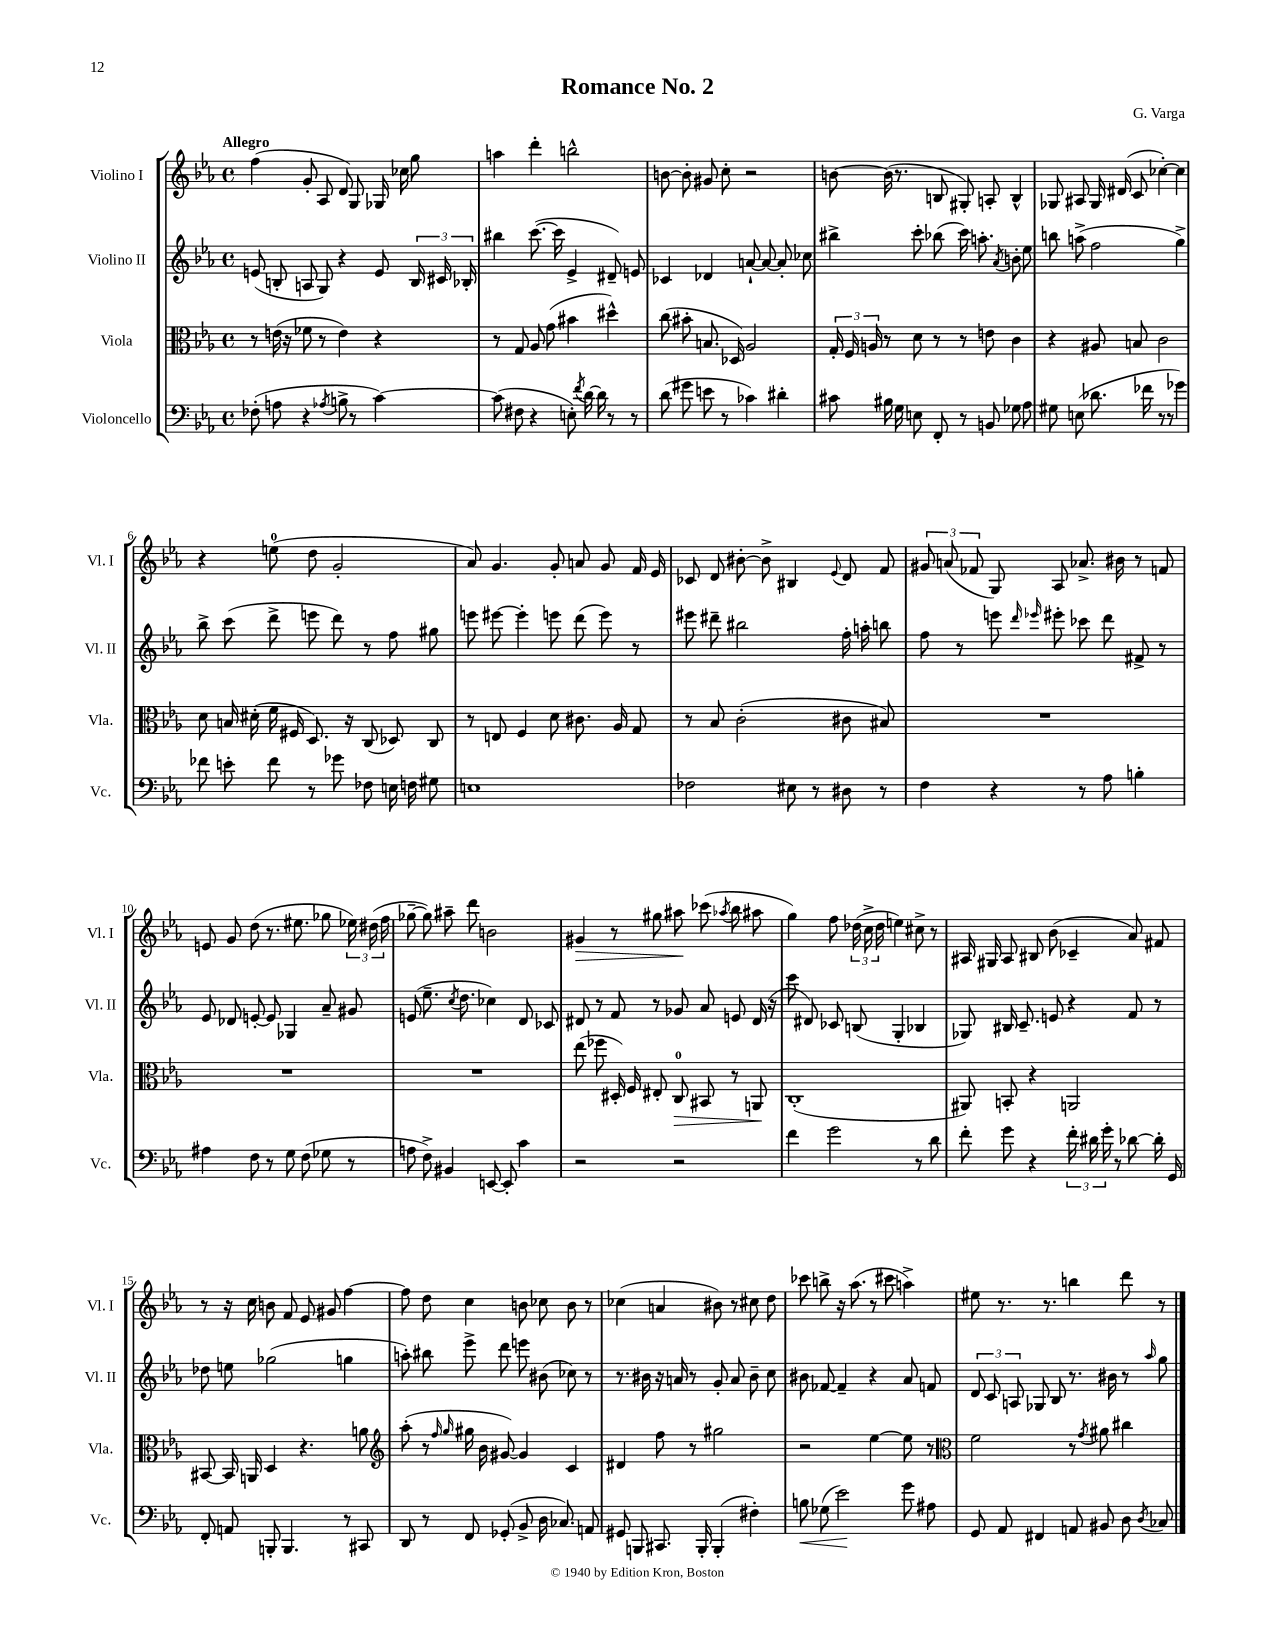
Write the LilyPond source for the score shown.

\header { title = "Romance No. 2" composer = "G. Varga" }
<<
\new StaffGroup <<
\new Staff = "s0" \with { instrumentName = "Violino I" shortInstrumentName = "Vl. I" } {
    \clef treble \key ees \major \defaultTimeSignature \time 4/4 \tempo "Allegro"
    \autoBeamOff f''4( g'8-. aes8 d'8) g8 ges16 ces''16 g''8 |
    a''4 d'''4-. b''2-^ |
    b'8~ b'8-. gis'8 c''8-. r2 |
    b'8~ b'16( r8. b8 gis8-.) a8-. b4-^ |
    ges8 ais8 ges16 dis'16( c'8 ces''4~-.) ces''4 |
    r4 e''8-0( d''8 g'2-. |
    aes'8) g'4. g'8-. a'8 g'8 f'16 ees'16 |
    ces'8 d'8 bis'8~-. bis'8-> bis4 \appoggiatura { ees'8 } d'8 f'8 |
    \tuplet 3/2 { gis'8 a'8( fes'8 } g8) aes8 aes'8.-> bis'16 r8 f'8 |
    e'8 g'8 d''8( r8. eis''8. ges''8 \tuplet 3/2 { ees''16) dis''16( f''16 } |
    ges''8~-- ges''8) ais''8-- d'''8 b'2 |
    gis'4\> r8 gis''8 ais''8\! ces'''8( \acciaccatura { aes''8 } bes''8 ais''8 |
    g''4) f''8 \tuplet 3/2 { des''16( c''16-> des''16 } e''4) cis''8-> r8 |
    ais16 gis16 ais8 bis8 bes'8( ces'4-- aes'8) fis'8 |
    r8 r16 c''16 b'8 f'8 ees'8 gis'8 f''4~ |
    f''8 d''8 c''4 b'8 ces''8 b'8 r8 |
    ces''4( a'4 bis'8) r8 cis''8 d''8 |
    ces'''8 b''8-> r16 aes''8.( r8 cis'''8 a''4->) |
    eis''8 r8. r8. b''4 d'''8 r8 \bar "|." |
}
\new Staff = "s1" \with { instrumentName = "Violino II" shortInstrumentName = "Vl. II" } {
    \clef treble \key ees \major \defaultTimeSignature \time 4/4
    \autoBeamOff e'8( b8-. a8 g8) r4 e'8 \tuplet 3/2 { b16 cis'16 bes16-. } |
    bis''4 c'''8.~( c'''16 ees'4-> dis'8--) e'8 |
    ces'4 des'4 a'8~-! a'8~ a'8-. ces''8 |
    bis''4-> c'''8-. bes''8( c'''16) a''8.-. \acciaccatura { aes'8 } b'8-. ees''8 |
    b''8 a''8->( f''2 g''4->) |
    bes''8-> c'''8( d'''8-> e'''8 d'''8) r8 f''8 gis''8 |
    e'''8 eis'''8~ eis'''4-. e'''8 d'''8( e'''8) r8 |
    eis'''8 dis'''8-- bis''2 f''16-. a''16-. b''8 |
    f''8 r8 e'''8 \grace { d'''16 ees'''16 } eis'''8-. ces'''8 d'''8 fis'8-> r8 |
    ees'8 des'8 e'8~-. e'8 ges4 aes'8-- gis'8 |
    e'8( ees''8.-- \acciaccatura { c''8 } d''8. ces''4) d'8 ces'8 |
    dis'8 r8 f'8 r8 ges'8 aes'8 e'8 dis'16( r16 |
    c'''8 dis'8) ces'8 b8( g4-. bes4 |
    ges8) bis16 c'8.-- e'8 r4 f'8 r8 |
    des''8 e''8 ges''2( g''4 |
    a''8-.) bis''8 ees'''8-> d'''8 e'''8 bis'8( ces''8) r8 |
    r8. bis'16 r16 a'16 r8 g'8-. a'8 bis'8-- c''8 |
    bis'8 fes'8~ fes'4-- r4 aes'8 f'8 |
    \tuplet 3/2 { d'8 c'8 a8 } ges8 bes8 r8. bis'16 r8 \grace { aes''16 } g''8 \bar "|." |
}
\new Staff = "s2" \with { instrumentName = "Viola" shortInstrumentName = "Vla." } {
    \clef alto \key ees \major \defaultTimeSignature \time 4/4
    \autoBeamOff r8 e'16( r16 fes'8 r8 e'4) r4 |
    r8 g8 aes8 g'8( bis'4 dis''4-^) |
    c''8( bis'8-. b8. des16) aes2 |
    \tuplet 3/2 { g16-. f16 a16 } r8 d'8 r8 r8 e'8 c'4 |
    r4 ais8 b8 c'2 |
    d'8 b16 dis'16-.( f'16 fis16 d8.) r16 c8( des8) c8 |
    r8 e8 f4 d'8 cis'8. aes16 g8 |
    r8 bes8 c'2-.( cis'8 bis8) |
    R1 |
    R1 |
    R1 |
    ees''8( fes''8 dis16-.) f16 eis8-. c8-0\> bis,8 r8 a,8\! |
    c1-.( |
    ais,8) b,8-. r4 a,2 |
    bis,8~ bis,16 a,16 d4 r4. a'8 |
    \clef treble aes''8-.( r8 \grace { f''16 g''16 } gis''16 bes'16 gis'8~) gis'4 c'4 |
    dis'4 f''8 r8 gis''2 |
    r2 ees''4~ ees''8 r8 |
    \clef alto f'2 r8 \acciaccatura { g'8 } ais'8 cis''4 \bar "|." |
}
\new Staff = "s3" \with { instrumentName = "Violoncello" shortInstrumentName = "Vc." } {
    \clef bass \key ees \major \defaultTimeSignature \time 4/4
    \autoBeamOff fes8-.( a8 r4 \acciaccatura { aes8 } b8-> r8 c'4~) |
    c'8( fis8 r4 e8-.) \acciaccatura { f'8 } d'16~ d'16 r8 r8 |
    d'8( gis'8 e'8 r8 ces'4) dis'4-. |
    cis'8 bis16 g16 e8 f,8-. r8 b,8 ges8 aes8 |
    gis8 e8( des'8. fes'16 r8 r8 ges'4) |
    fes'8 e'8-. fes'8 r8 ges'8 fes8 e16 f16 gis8 |
    e1 |
    fes2 eis8 r8 dis8 r8 |
    f4 r4 r8 aes8 b4-. |
    ais4 f8 r8 g8 f8( ges8 r8 |
    a8 f8->) bis,4 e,8~ e,8-. c'4 |
    r2 r2 |
    f'4 g'2 r8 d'8 |
    f'8-. g'8 r4 \tuplet 3/2 { f'16-. dis'16 g'16-. } r8 des'8~ des'16-. g,16 |
    f,8-. a,8 b,,8-. b,,4. r8 cis,8 |
    d,8 r8 f,8 ges,8-.( bes,8-> d16 ces8.) a,8 |
    gis,8 b,,8 cis,8. b,,16-. b,,4-.( fis4-.) |
    b8\< ges8( ees'2\!) g'8 ais8 |
    g,8 aes,8 fis,4 a,8 bis,8 d8 \acciaccatura { d8 } ces8 \bar "|." |
}
>>
>>
